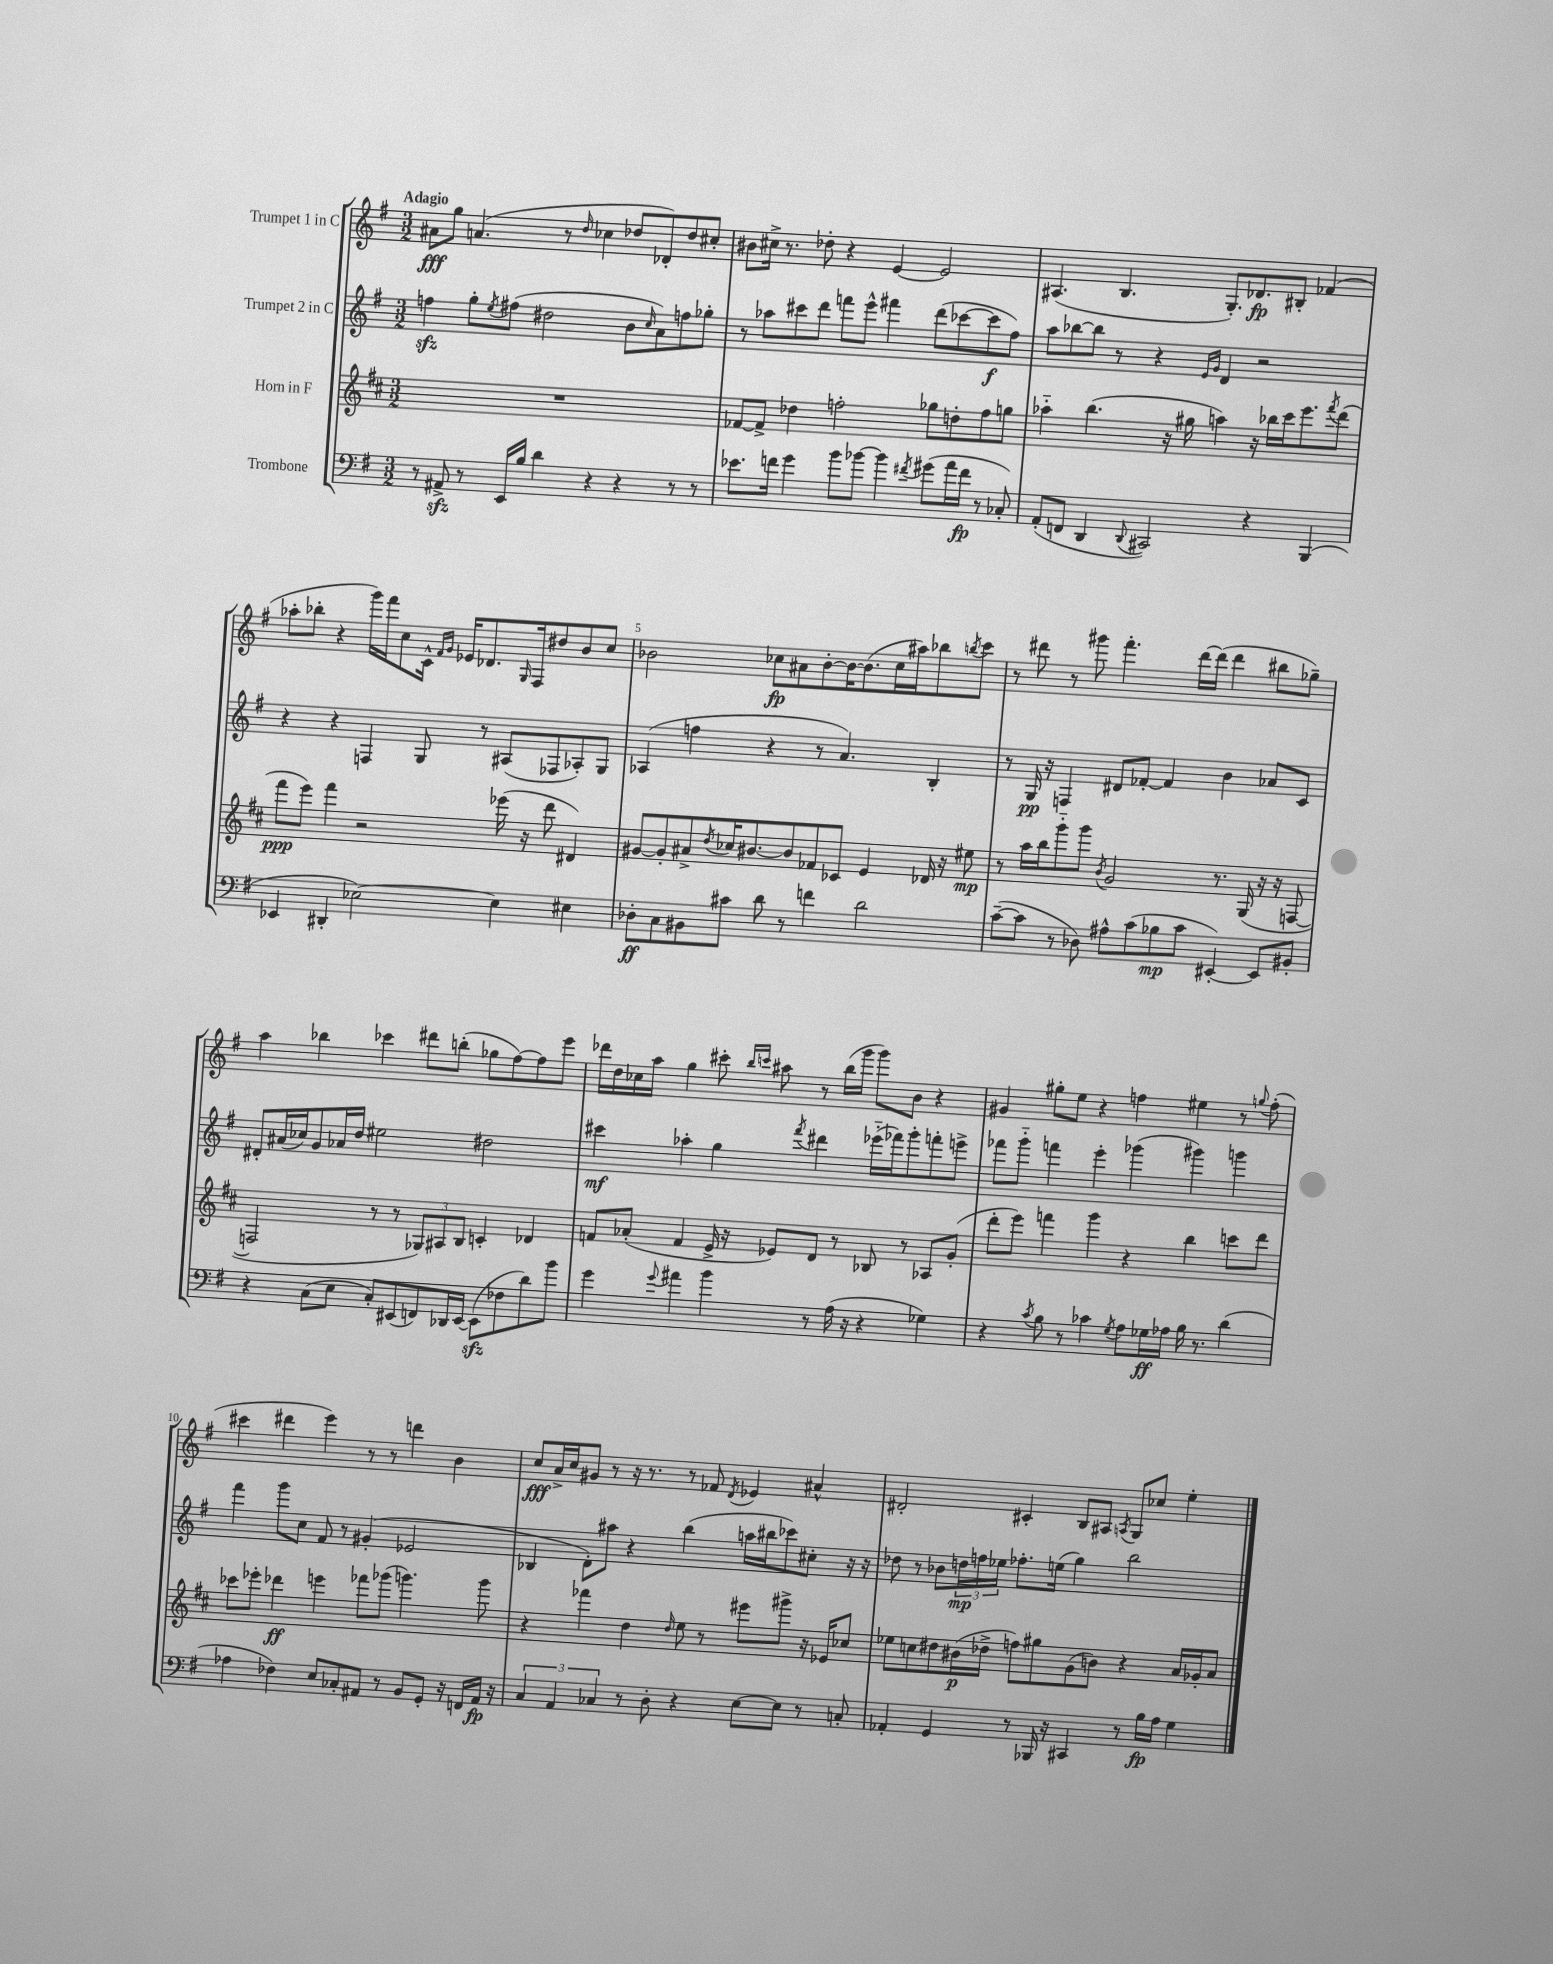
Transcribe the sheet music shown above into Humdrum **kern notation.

**kern	**kern	**kern	**kern
*staff4	*staff3	*staff2	*staff1
*clefF4	*clefG2	*clefG2	*clefG2
*k[f#]	*k[f#c#]	*k[f#]	*k[f#]
*M3/2	*M3/2	*M3/2	*M3/2
8r	1.r	4ff\	8a#\L
8AA#^/	.	.	8gg\J
8r	.	8gg'\L	(4.a/
.	.	8qee/	.
16EE/LL	.	(8ff#\J	.
16B/JJ	.	.	.
4d\	.	2dd#\	.
.	.	.	8r
.	.	.	16qqdd/
4r	.	.	4cc-\
4r	.	8b\L	8dd-/L
.	.	16qqcc/	.
.	.	8a\)	8d-'/)
8r	.	8ff\	8dd-/
8r	.	8gg-'\J	8cc#'/J
=	=	=	=
8.e-\L	[8f-/L	8r	8b#\L
.	8f-^/]J	8aa-\L	16cc#^\Jk
16f\Jk	.	.	8.r
4g\	4dd-\	8ccc#\	.
.	.	8ddd\J	8dd-'\
8b\L	2ff'\	8fff\L	4r
[8b-\J	.	8eee^^\J	.
4b-\]	.	4fff#\	[4e/
8qf#/	.	.	.
(8g#\L	8gg-\L	(8ddd\L	2e/]
16a\L	8dd'\	[8ccc-\	.
16f#\JJ	.	.	.
8r	8ff\	8ccc-\]	.
8C-'/)	8gg\J	8ff#\J)	.
=	=	=	=
(8AA'/L	4aa-'~\	8aa\L	(4.A#/
8FF/J	.	[8bb-\	.
4DD/	(4.bb\	8bb-\]J	.
.	.	8r	4.B/
8qqDD/	.	.	.
2CC#/)	.	4r	.
.	16r	.	.
.	16gg#\	.	.
.	.	16qqe/LL	.
.	.	16qqg/JJ	.
.	4aa\)	4d/	8.G'/L)
.	.	.	8.d-/
4r	16r	2r	.
.	16bb-\LL	.	.
.	16ccc#\J	.	8B#'/J
.	8.eee\	.	.
(4BBB/	.	.	(4f-/
.	8qfff#/	.	.
.	(8ddd\J	.	.
=	=	=	=
4EE-/	8fff#\L	4r	8aa-'\L
.	8eee\J)	.	8bb-'\J
4DD#'/	4fff#\	4r	4r
[2E-\)	2r	4F/	16ggg\LL)
.	.	.	16fff#\J
.	.	.	8cc\
.	.	8G/	16c^^\Jk
.	.	.	16qqf#/LL
.	.	.	16qqg/JJ
.	.	.	16e-/LK
.	.	8r	8.d-/
4E-\]	(16eee-\	(8A#/L	.
.	.	.	16qqG/
.	16r	.	16F#/k
.	8ddd\	8F-/	8dd#/
4E#\	4d#/)	8A-'/)	8b/
.	.	8G/J	8cc/J
=	=	=	=
8D-'\L	[8g#/L	(4A-/	2b-\
8C\	8g#'/]	.	.
8BB#\	8a#^/	4ff\	.
.	8qdd/	.	.
8c#\J	16cc-/K	.	.
.	[8.b#/	.	.
8d\	.	4r	8cc-\L
8r	8b#/]	.	8a#\
4f\	8f-/	8r	[8b-'\
.	8c-/J	4.a/)	16b-\_K
.	.	.	(8.b-\]
2d\	4e/	.	.
.	.	.	16cc-\L
.	.	.	16aa#\J)
.	16d-/	4B'/	8bb-\
.	16r	.	.
.	.	.	8qbb/
.	8ee#\	.	8ccc\J
=	=	=	=
([8c~\L	8r	8r	8r
8c\]J	16aa\LL	16G/	8ddd#\
.	16bb\J	16r	.
8r	8ggg'~\	4F/	8r
8D-\)	8ggg\J	.	8ggg#\
.	8qb/	.	.
8A#^^\L	2g/	8d#/L	4.fff#'\
(8c\	.	[8f-'/J	.
8B-\	.	4f-/]	.
8c\J	.	.	[16ddd#\LL
.	.	.	(16ddd#\]JJ
[4EE#'/)	8.r	4b\	4ddd#\
.	(16G/	.	.
8EE#/]L	16r	8a-/L	8bb#\L
.	16r	.	.
8BB#'/J	[8F/	8c/J	8gg-~\J)
=	=	=	=
4r	2F/]	8d#'/L	4aa\
.	.	(16a#/L	.
.	.	16cc-/J)	.
(8C\L	.	8g/	4bb-\
8E\J	.	16a-/L	.
.	.	16dd/JJ	.
8C'/L)	8r	2ee#\	4ccc-\
(8EE#/	8r	.	.
8FF/)	12G-/L)	.	8ddd#\L
.	12A#/	.	.
16DD-/L	.	.	(8bb'\J
.	12B/J	.	.
[16EE#/JJ	.	.	.
(8EE#\]L	4c'/	2dd#\	8gg-\L
8F-\	.	.	[8ff#\)
8d\)	4d-/	.	8ff#\]
8b\J	.	.	8eee\J
=	=	=	=
4g\	8f/L	4ccc#\	16ddd-\LL
.	.	.	16dd\
.	(8a-'/J	.	16cc-\
.	.	.	16aa\JJ
8qqg/	.	.	.
4a#\	4f/	4aa-'\	4gg\
4b\	16e^/	4gg\	8ccc#'\
.	16r	.	.
.	.	.	16qqbb/LL
.	.	.	16qqccc/JJ
.	8e-/L)	.	8aa#\
.	.	8qfff#/	.
8r	8d/J	4ddd#\	8r
(16A\	8r	.	(16bb\LL
16r	.	.	16ggg\JJ
4r	8B-/	(16eee-'~\LL	8ggg\L)
.	.	16fff-\J)	.
.	8r	8ggg'\	8b\J
4G-\)	8A-/L	8fff'\	4r
.	(8g'/J	8eee^\J	.
=	=	=	=
4r	8ddd'\L	8fff-\L	4g#/
.	8eee\J)	8ggg'~\J	.
8qc/	.	.	.
8B\	4fff\	4fff\	8gg#'\L
8r	.	.	8ee\J
4c-\	4ggg\	4eee'\	4r
8qG/	.	.	.
8A\L	4r	(4ggg-\	4ff\
16G-\L	.	.	.
16A-\JJ	.	.	.
16B\	4bb\	4ggg#\)	4ee#\
8.r	.	.	.
(4d\	8ccc\L	4ggg\	8r
.	.	.	8qqgg/
.	8ddd\J	.	(8ff'\
=	=	=	=
4A-\	8ccc-\L	4fff#\	4ccc#\
.	8eee-'\J	.	.
4F-\)	4ddd-\	8ggg\L	4ddd#\
.	.	8cc\J	.
8E/L	4eee\	8f#/	4eee\)
8C-'/	.	8r	.
8AA#/J	8fff-\L	(4g#'/	8r
8r	(8ggg-\J	.	8r
8BB/L	4.ggg\)	2e-/	4ddd\
8GG'/J	.	.	.
16r	.	.	4b\
16FF/LL	.	.	.
16AA#/JJ	8ggg\	.	.
16r	.	.	.
=	=	=	=
6C/	4r	4B-/	8cc/L
.	.	.	16a^/L
6AA/	.	.	.
.	.	.	16cc/J
.	4fff-\	8d'\L)	8g#/J
6C-/	.	.	.
.	.	8aa#\J	8r
8r	4dd\	4r	16r
.	.	.	8.r
8D'\	.	.	.
.	16qqdd/	.	.
4r	8ee\	(4bb\	8r
.	8r	.	8f-/
.	.	.	8qd/
[8E\L	8eee#\L	16aa\LL	4e-/
.	.	16bb#\J	.
8E\]J	8ggg#^\J	8ccc-\)	.
8r	16r	8cc#'\J	4a#^^/
.	16e-/LK	.	.
8C'/	8cc-/J	16r	.
.	.	16r	.
=	=	=	=
4AA-'/	8ee-\L	8dd-\	2d#'/
.	8cc\	8r	.
4GG/	8dd#\	8b-\L	.
.	(16b#\L	24dd\L	.
.	.	24ff\	.
.	16dd-^\JJ	.	.
.	.	24ee-\JJ	.
8r	8ff\L)	8.ff-'\L	4c#'/
16BBB-/	8gg#\	.	.
16r	.	(16ee\Jk	.
4CC#/	(8g\	4gg\)	8B/L
.	8b\J)	.	8A#/J
.	.	.	8qA/
8r	4r	2bb\	8G/L
16B\LL	.	.	8cc-/J
16A\JJ	.	.	.
4G\	16a/LL	.	4ee'\
.	16g-'/J	.	.
.	8a/J	.	.
==	==	==	==
*-	*-	*-	*-
